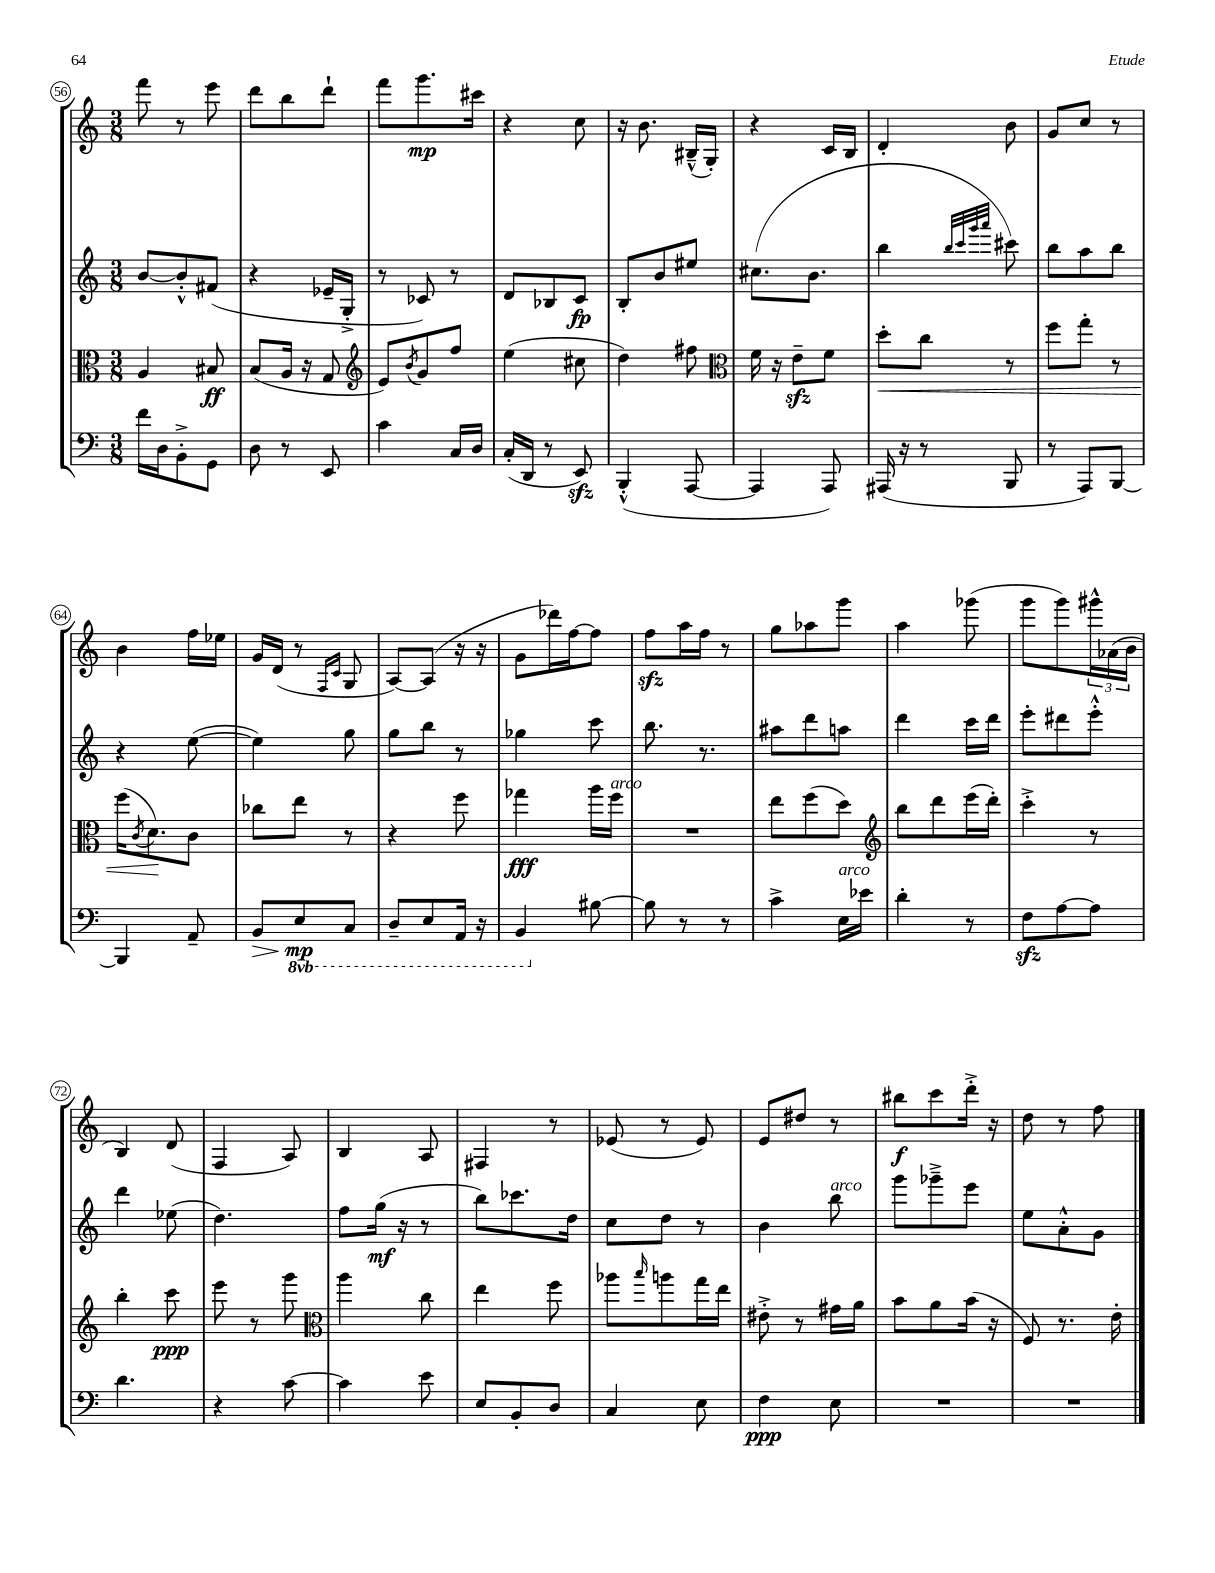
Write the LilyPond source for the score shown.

<<
\new StaffGroup <<
\new Staff = "s0" {
    \clef treble \key c \major \numericTimeSignature \time 3/8
    f'''8 r8 e'''8 |
    d'''8 b''8 d'''8-! |
    f'''8 g'''8.\mp cis'''16 |
    r4 c''8 |
    r16 b'8. bis16---^( g16-.) |
    r4 c'16 b16 |
    d'4-. b'8 |
    g'8 c''8 r8 |
    b'4 f''16 ees''16 |
    g'16 d'16( r8 \grace { f16 c'16 } g8 |
    a8~) a8( r16 r16 |
    g'8 des'''16) f''16~ f''8 |
    f''8\sfz a''16 f''16 r8 |
    g''8 aes''8 g'''8 |
    a''4 ges'''8( |
    g'''8 g'''8) \tuplet 3/2 { gis'''16-^ aes'16( b'16 } |
    b4) d'8( |
    f4 a8) |
    b4 a8 |
    fis4 r8 |
    ees'8( r8 ees'8) |
    e'8 dis''8 r8 |
    bis''8\f c'''8 d'''16-.-> r16 |
    d''8 r8 f''8 \bar "|." |
}
\new Staff = "s1" {
    \clef treble \key c \major \numericTimeSignature \time 3/8
    b'8~ b'8-.-^ fis'8( |
    r4 ees'16-- g16-.-> |
    r8 ces'8) r8 |
    d'8 bes8 c'8\fp |
    b8-. b'8 eis''8 |
    cis''8.( b'8. |
    b''4 \grace { b''32 c'''32 g'''32 a'''32 } cis'''8) |
    b''8 a''8 b''8 |
    r4 e''8~( |
    e''4) g''8 |
    g''8 b''8 r8 |
    ges''4 c'''8 |
    b''8. r8. |
    ais''8 d'''8 a''8 |
    d'''4 c'''16 d'''16 |
    e'''8-. dis'''8 e'''8-.-^ |
    d'''4 ees''8( |
    d''4.) |
    f''8 g''16\mf( r16 r8 |
    b''8) ces'''8. d''16 |
    c''8 d''8 r8 |
    b'4 b''8^\markup { \italic "arco" } |
    g'''8 ges'''8---> e'''8 |
    e''8 a'8-.-^ g'8 \bar "|." |
}
\new Staff = "s2" {
    \clef alto \key c \major \numericTimeSignature \time 3/8
    a4 bis8\ff |
    b8( a16 r16 g8 |
    \clef treble e'8) \acciaccatura { b'8 } g'8 f''8 |
    e''4( cis''8 |
    d''4) fis''8 |
    \clef alto f'16 r16 e'8--\sfz f'8 |
    d''8-.\< c''8 r8 |
    f''8 g''8-. r8 |
    f''16( \acciaccatura { c'8 } d'8.\!) c'8 |
    ces''8 e''8 r8 |
    r4 f''8 |
    ges''4\fff a''16 f''16^\markup { \italic "arco" } |
    R4. |
    e''8 f''8( d''8) |
    \clef treble b''8 d'''8 e'''16( d'''16-.) |
    c'''4-.-> r8 |
    b''4-. c'''8\ppp |
    e'''8 r8 g'''8 |
    \clef alto a''4 c''8 |
    e''4 f''8 |
    aes''8 \grace { b''16 } a''8 g''16 e''16 |
    eis'8-.-> r8 gis'16 a'16 |
    b'8 a'8 b'16( r16 |
    f8) r8. e'16-. \bar "|." |
}
\new Staff = "s3" {
    \clef bass \key c \major \numericTimeSignature \time 3/8 \set Staff.ottavationMarkups = #ottavation-simple-ordinals
    f'16 d16 b,8-.-> g,8 |
    d8 r8 e,8 |
    c'4 c16 d16 |
    c16-.( d,16 r8 e,8\sfz) |
    b,,4-.-^( a,,8~ |
    a,,4 a,,8) |
    ais,,16( r16 r8 b,,8 |
    r8 a,,8) b,,8~ |
    b,,4 a,8-- |
    b,8\> \ottava #-1 e,8\mp\! c,8 |
    d,8-- e,8 a,,16 r16 |
    b,,4 \ottava #0 bis8~ |
    bis8 r8 r8 |
    c'4-> e16^\markup { \italic "arco" } ees'16 |
    d'4-. r8 |
    f8\sfz a8~ a8 |
    d'4. |
    r4 c'8~ |
    c'4 e'8 |
    e8 b,8-. d8 |
    c4 e8 |
    f4\ppp e8 |
    R4. |
    R4. \bar "|." |
}
>>
>>
\layout { \context { \Score currentBarNumber = #56 \override BarNumber.stencil = #(make-stencil-circler 0.1 0.3 ly:text-interface::print) } }
